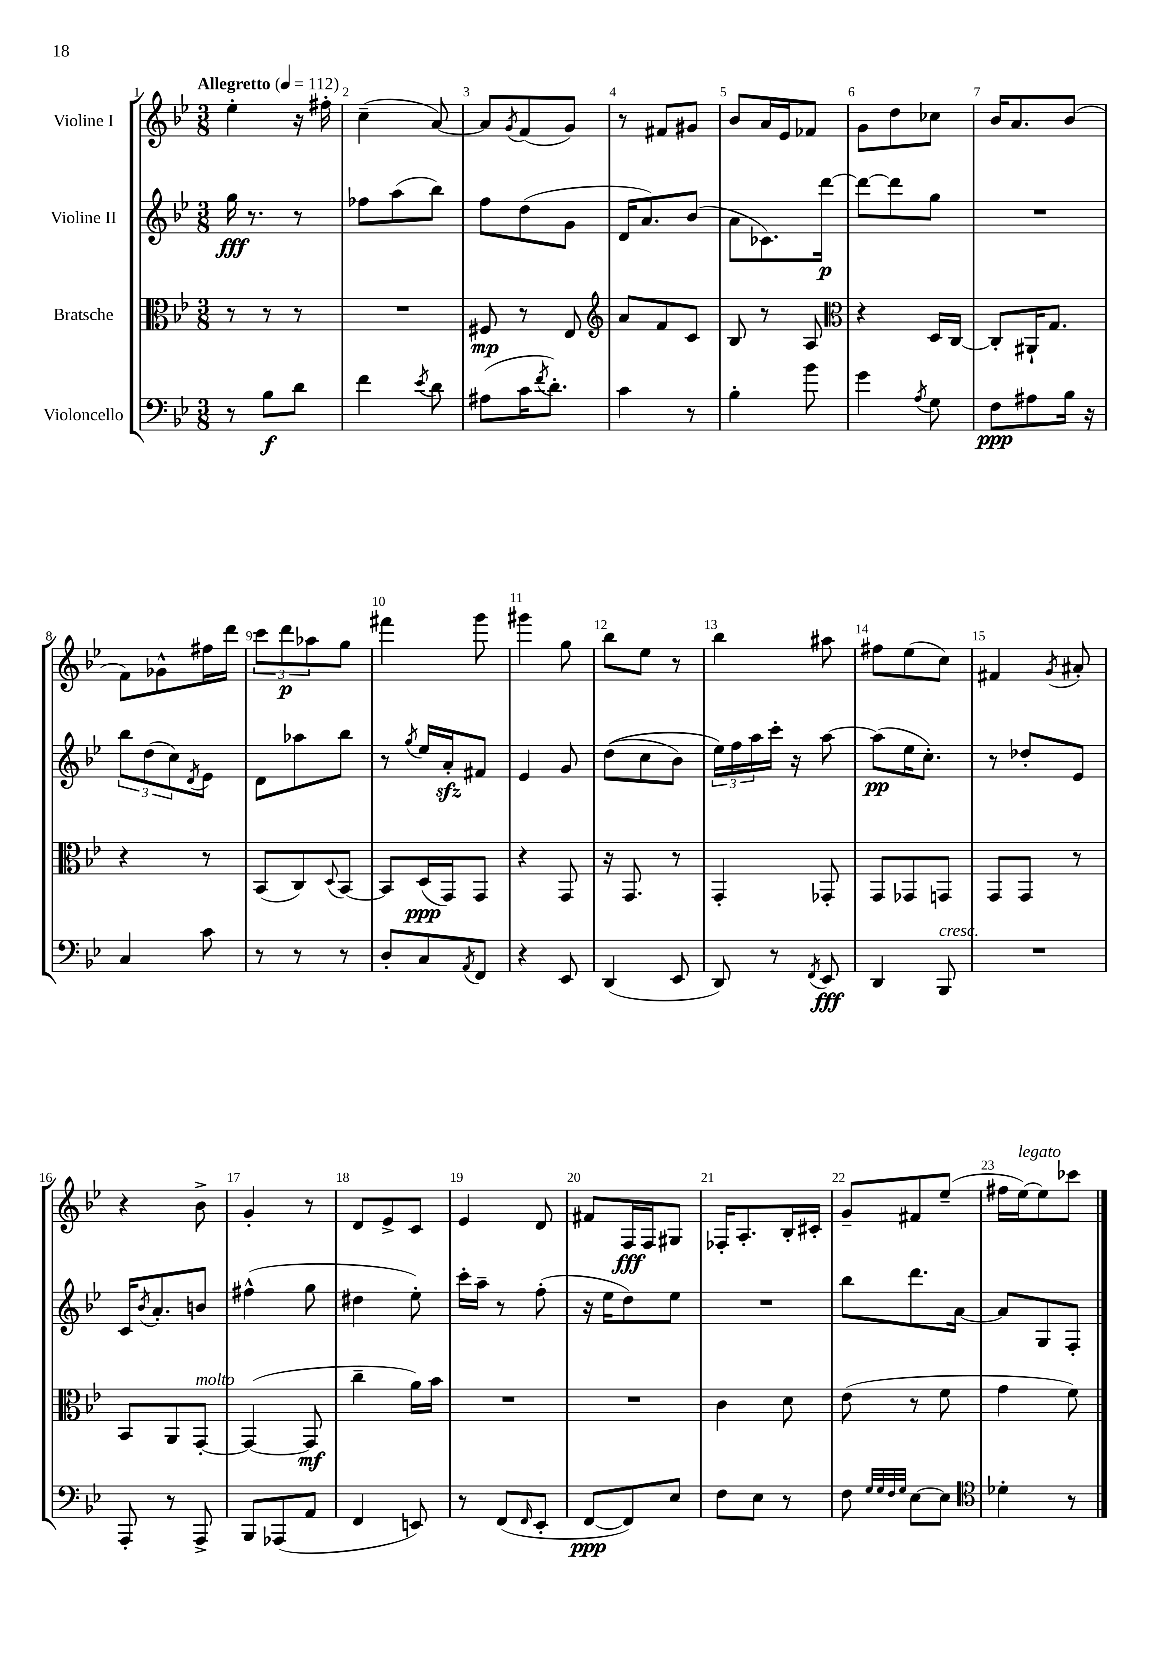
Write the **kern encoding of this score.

**kern	**dynam	**kern	**dynam	**kern	**dynam	**kern	**dynam
*part4	*part4	*part3	*part3	*part2	*part2	*part1	*part1
*staff4	*staff4	*staff3	*staff3	*staff2	*staff2	*staff1	*staff1
*I"Violoncello	*	*I"Bratsche	*	*I"Violine II	*	*I"Violine I	*
*clefF4	*	*clefC3	*	*clefG2	*	*clefG2	*
*k[b-e-]	*	*k[b-e-]	*	*k[b-e-]	*	*k[b-e-]	*
*M3/8	*	*M3/8	*	*M3/8	*	*M3/8	*
*MM112	*	*MM112	*	*MM112	*	*MM112	*
=1	=1	=1	=1	=1	=1	=1	=1
!	!	!	!	!	!	!LO:TX:a:B:t=Allegretto	!
8r	.	8r	.	16gg\	fff	4ee-'\	.
.	.	.	.	8.r	.	.	.
8B-\L	f	8r	.	.	.	.	.
8d\J	.	8r	.	8r	.	16r	.
.	.	.	.	.	.	16ff#X'\	.
=2	=2	=2	=2	=2	=2	=2	=2
4f\	.	4.r	.	8ff-X\L	.	(4cc~\	.
.	.	.	.	(8aa\	.	.	.
8qe-/	.	.	.	.	.	.	.
8d\	.	.	.	8bb-\J)	.	[8a/)	.
=3	=3	=3	=3	=3	=3	=3	=3
(8A#X\L	.	8F#X/	mp	8ff\L	.	8a/L]	.
.	.	.	.	.	.	8qg/	.
16c\K	.	8r	.	(8dd\	.	(8f/	.
8qf/	.	.	.	.	.	.	.
8.d'\J)	.	.	.	.	.	.	.
.	.	8E-/	.	8g\J	.	8g/J)	.
=4	=4	=4	=4	=4	=4	=4	=4
*	*	*clefG2	*	*	*	*	*
4c\	.	8a/L	.	16d/KL	.	8r	.
.	.	.	.	8.a/)	.	.	.
.	.	8f/	.	.	.	8f#X/L	.
8r	.	8c/J	.	(8b-/J	.	8g#X/J	.
=5	=5	=5	=5	=5	=5	=5	=5
4B-'\	.	8B-/	.	8a\L	.	8b-/L	.
.	.	8r	.	8.c-X\)	.	16a/L	.
.	.	.	.	.	.	16e-/J	.
8b-\	.	8A/	.	.	.	8f-X/J	.
.	.	.	.	[16ddd\Jk	p	.	.
=6	=6	=6	=6	=6	=6	=6	=6
*	*	*clefC3	*	*	*	*	*
4g\	.	4r	.	8ddd\L_	.	8g\L	.
.	.	.	.	8ddd\]	.	8dd\	.
8qA/	.	.	.	.	.	.	.
8G\	.	16D/LL	.	8gg\J	.	8cc-X\J	.
.	.	[16C/JJ	.	.	.	.	.
=7	=7	=7	=7	=7	=7	=7	=7
8F\L	ppp	8C'/L]	.	4.r	.	16b-/KL	.
.	.	.	.	.	.	8.a/	.
8A#X\	.	16AA#X`/K	.	.	.	.	.
.	.	8.G/J	.	.	.	.	.
16B-\Jk	.	.	.	.	.	(8b-/J	.
16r	.	.	.	.	.	.	.
!!LO:LB:g=z
=8	=8	=8	=8	=8	=8	=8	=8
4C/	.	4r	.	12bb-\L	.	8f\L)	.
.	.	.	.	(12dd\	.	.	.
.	.	.	.	.	.	8g-X^^\	.
.	.	.	.	12cc\)	.	.	.
.	.	.	.	8qd/	.	.	.
8c\	.	8r	.	8e-\J	.	16ff#X\L	.
.	.	.	.	.	.	16ddd\JJ	.
=9	=9	=9	=9	=9	=9	=9	=9
8r	.	(8BB-/L	.	8d\L	.	12ccc\L	.
.	.	.	.	.	.	12ddd\	p
8r	.	8C/)	.	8aa-X\	.	.	.
.	.	.	.	.	.	12aa-X\	.
.	.	8qqD/	.	.	.	.	.
8r	.	[8BB-/J	.	8bb-\J	.	8gg\J	.
=10	=10	=10	=10	=10	=10	=10	=10
8D'/L	.	8BB-/L]	.	8r	.	4fff#X\	.
.	.	.	.	8qgg/	.	.	.
8C/	.	(16D/L	ppp	16ee-/LL	.	.	.
.	.	16GG/J)	.	16azz'/J	.	.	.
8qAA/	.	.	.	.	.	.	.
8FF/J	.	8GG/J	.	8f#X/J	.	8ggg\	.
=11	=11	=11	=11	=11	=11	=11	=11
4r	.	4r	.	4e-/	.	4ggg#X\	.
8EE-/	.	8GG/	.	8g/	.	8gg\	.
=12	=12	=12	=12	=12	=12	=12	=12
(4DD/	.	16r	.	((8dd\L	.	8bb-\L	.
.	.	8.GG/	.	.	.	.	.
.	.	.	.	8cc\	.	8ee-\J	.
8EE-/	.	8r	.	8b-\J)	.	8r	.
=13	=13	=13	=13	=13	=13	=13	=13
8DD/)	.	4GG'/	.	24ee-\LL)	.	4bb-\	.
.	.	.	.	24ff\	.	.	.
.	.	.	.	24aa\	.	.	.
8r	.	.	.	16ccc'\JJ	.	.	.
.	.	.	.	16r	.	.	.
8qFF/	.	.	.	.	.	.	.
8EE-/	fff	8GG-X'/	.	[8aa\	.	8aa#X\	.
=14	=14	=14	=14	=14	=14	=14	=14
4DD/	.	8GG/L	.	(8aa\L]	pp	8ff#X\L	.
.	.	8GG-X/	.	16ee-\K	.	(8ee-\	.
.	.	.	.	8.cc'\J)	.	.	.
!LO:TX:a:i:t=cresc.	!	!	!	!	!	!	!
8BBB-/	.	8GGn/J	.	.	.	8cc\J)	.
=15	=15	=15	=15	=15	=15	=15	=15
4.r	.	8GG/L	.	8r	.	4f#X/	.
.	.	8GG/J	.	8dd-X'/L	.	.	.
.	.	.	.	.	.	8qg/	.
.	.	8r	.	8e-/J	.	8a#X'/	.
!!LO:LB:g=z
=16	=16	=16	=16	=16	=16	=16	=16
8AAA'/	.	8BB-/L	.	16c/KL	.	4r	.
.	.	.	.	8qb-/	.	.	.
.	.	.	.	8.a'/	.	.	.
8r	.	8AA/	.	.	.	.	.
!	!	!LO:TX:a:i:t=molto	!	!	!	!	!
8AAA^/	.	[8GG'/J	.	8bn/J	.	8b-^\	.
=17	=17	=17	=17	=17	=17	=17	=17
8BBB-/L	.	(4GG/_	.	(4ff#X^^\	.	4g'/	.
(8AAA-X/	.	.	.	.	.	.	.
8AA/J	.	8GG/]	mf	8gg\	.	8r	.
=18	=18	=18	=18	=18	=18	=18	=18
4FF/	.	4cc~\	.	4dd#X\	.	8d/L	.
.	.	.	.	.	.	8e-^/	.
8EEn/)	.	16a\LL)	.	8ee-'\)	.	8c/J	.
.	.	16b-\JJ	.	.	.	.	.
=19	=19	=19	=19	=19	=19	=19	=19
8r	.	4.r	.	16ccc'\LL	.	4e-/	.
.	.	.	.	16aa~\JJ	.	.	.
(8FF/L	.	.	.	8r	.	.	.
16qqFF/	.	.	.	.	.	.	.
8EE-'/J	.	.	.	(8ff'\	.	8d/	.
=20	=20	=20	=20	=20	=20	=20	=20
[8FF/L	ppp	4.r	.	16r	.	8f#X/L	.
.	.	.	.	16ee-\KL	.	.	.
8FF/])	.	.	.	8dd\)	.	16F/L	fff
.	.	.	.	.	.	16F/J	.
8E-/J	.	.	.	8ee-\J	.	8G#X/J	.
=21	=21	=21	=21	=21	=21	=21	=21
8F\L	.	4c\	.	4.r	.	16F-X'/KL	.
.	.	.	.	.	.	8.A'/	.
8E-\J	.	.	.	.	.	.	.
8r	.	8d\	.	.	.	16B-'/L	.
.	.	.	.	.	.	16c#X'/JJ	.
=22	=22	=22	=22	=22	=22	=22	=22
8F\	.	(8e-\	.	8bb-\L	.	8g~/L	.
32qqG/LLL	.	.	.	.	.	.	.
32qqG/	.	.	.	.	.	.	.
32qqF/	.	.	.	.	.	.	.
32qqG/JJJ	.	.	.	.	.	.	.
[8E-\L	.	8r	.	8.ddd\	.	8f#X/	.
8E-\J]	.	8f\	.	.	.	(8ee-~/J	.
.	.	.	.	[16a\Jk	.	.	.
=23	=23	=23	=23	=23	=23	=23	=23
*clefC4	*	*	*	*	*	*	*
4d-X'\	.	4g\	.	8a/L]	.	16ff#X\LL	.
!	!	!	!	!	!	!LO:TX:a:i:t=legato	!
.	.	.	.	.	.	[16ee-\J)	.
.	.	.	.	8G/	.	8ee-\]	.
8r	.	8f\)	.	8F'/J	.	8ccc-X\J	.
==	==	==	==	==	==	==	==
*-	*-	*-	*-	*-	*-	*-	*-
